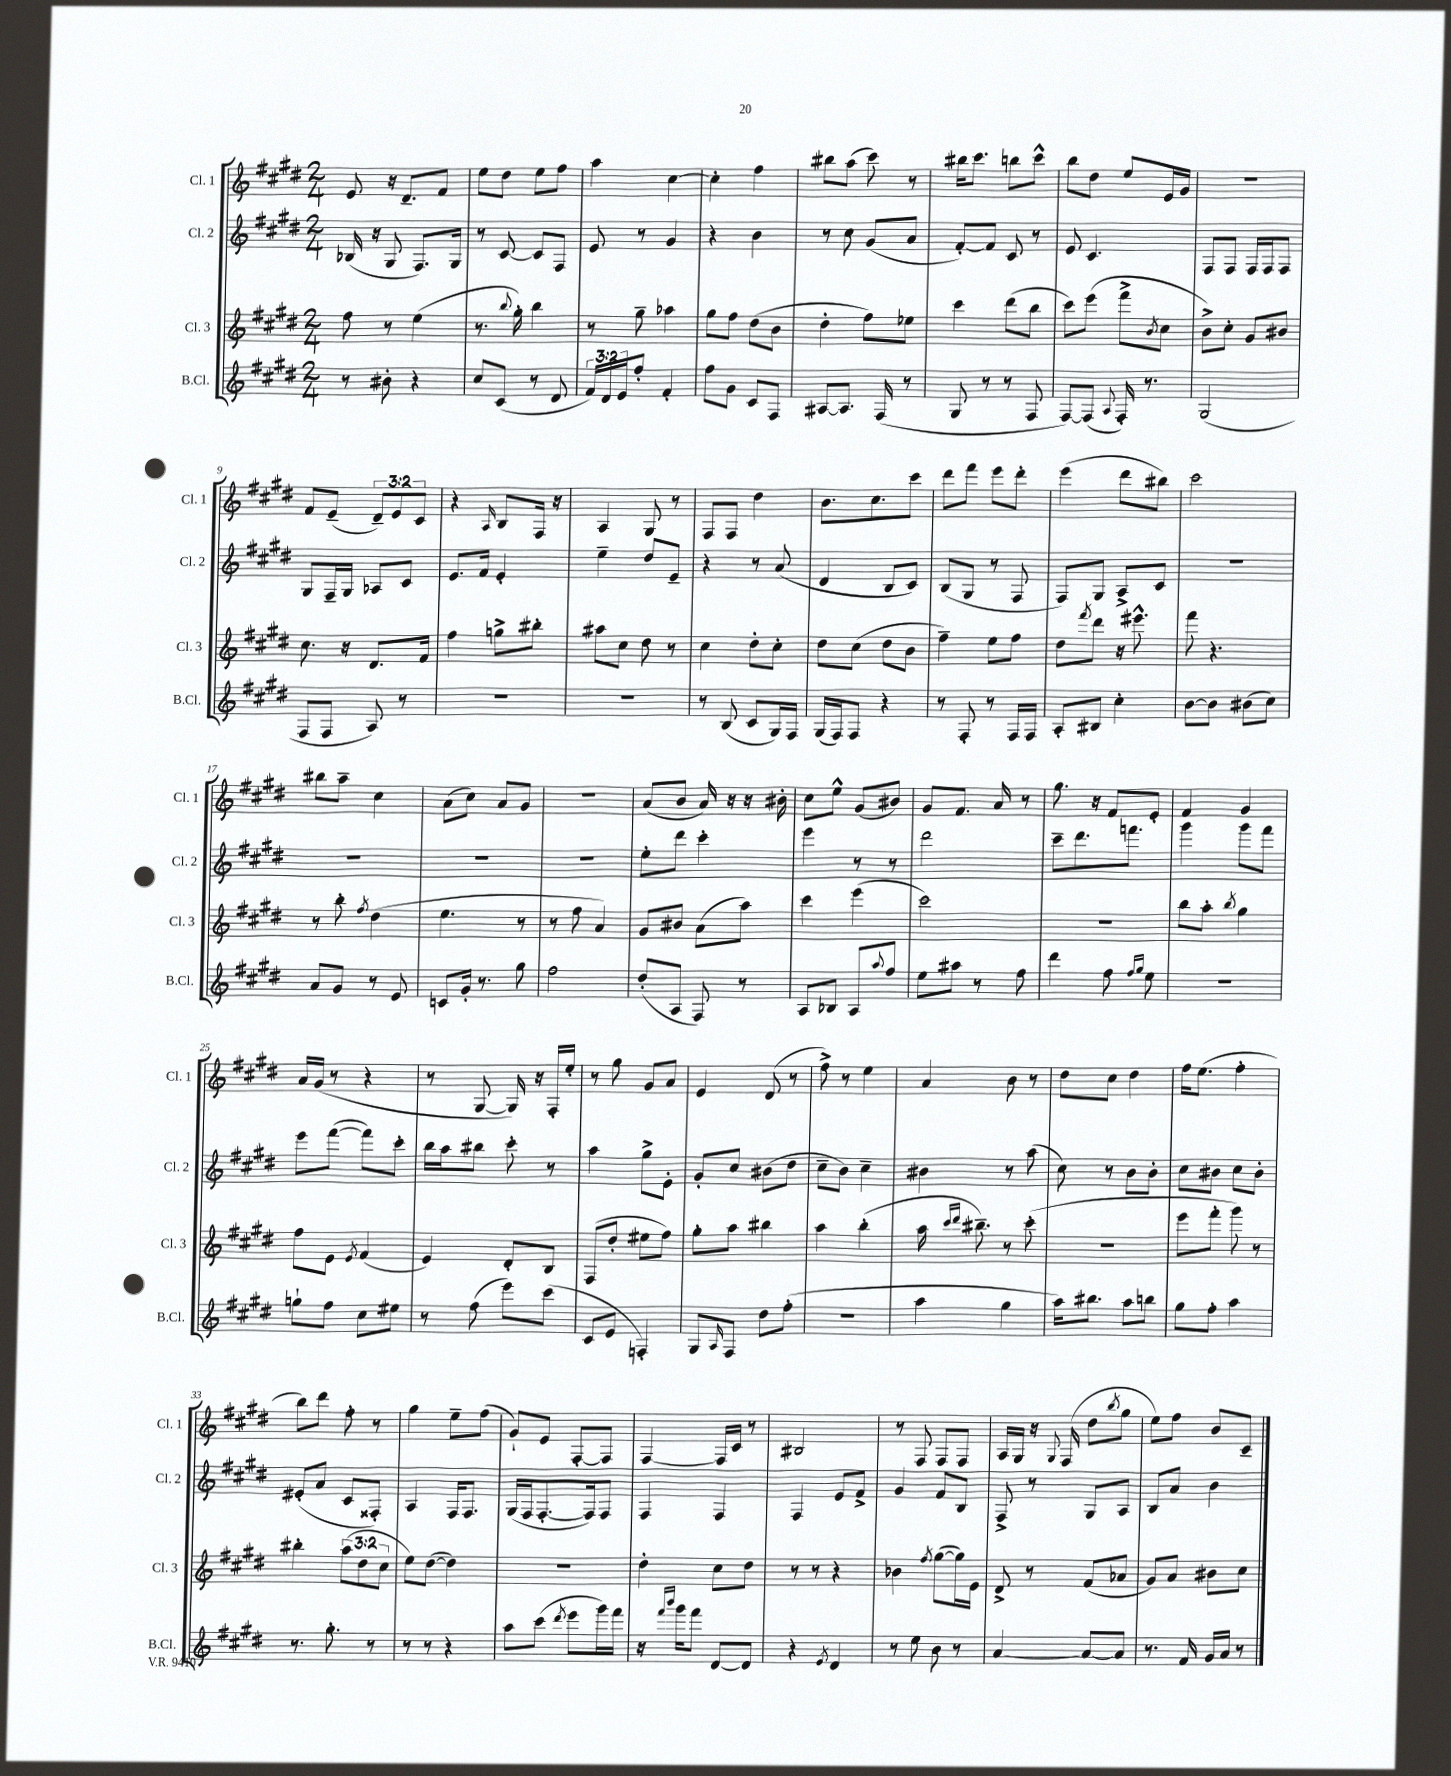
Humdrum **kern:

**kern	**kern	**kern	**kern
*part4	*part3	*part2	*part1
*staff4	*staff3	*staff2	*staff1
*I"B.Cl.	*I"Cl. 3	*I"Cl. 2	*I"Cl. 1
*I'B.Cl.	*I'Cl. 3	*I'Cl. 2	*I'Cl. 1
*clefG2	*clefG2	*clefG2	*clefG2
*k[f#c#g#d#]	*k[f#c#g#d#]	*k[f#c#g#d#]	*k[f#c#g#d#]
*M2/4	*M2/4	*M2/4	*M2/4
=1	=1	=1	=1
8r	8ff#\	(16B-X/	8e/
.	.	16r	.
8b#X'\	8r	8G#/	16r
.	.	.	8.d#~/L
4r	(4ee\	8.F#/L)	.
.	.	.	8f#/J
.	.	16G#/Jk	.
=2	=2	=2	=2
8cc#/L	8.r	8r	8ee\L
(8c#/J	.	[8c#/	8dd#\J
.	8qqbb/	.	.
.	16gg#'\)	.	.
8r	4bb\	8c#/L]	8ee\L
8d#/	.	8F#/J	8ff#\J
=3	=3	=3	=3
24f#/LL)	8r	8e/	4aa\
24d#/	.	.	.
24e/J	.	.	.
8ff#'/J	8gg#~\	8r	.
4f#'/	4aa-X\	4g#/	[4cc#\
=4	=4	=4	=4
8ff#\L	8gg#\L	4r	4cc#'\]
8g#\J	8ff#\J	.	.
8c#/L	(8dd#\L	4b\	4ff#\
8F#/J	8b\J	.	.
=5	=5	=5	=5
[8A#X/L	4dd#'\	8r	8bb#X\L
8.A#/J]	.	8cc#\	(8aa\J
.	8ff#\L)	(8g#/L	8ccc#\)
(16F#/	.	.	.
8r	8ee-X\J	8a/J	8r
=6	=6	=6	=6
8G#/	4ccc#\	[8f#'/L)	16bb#X\KL
.	.	.	8.ccc#\J
8r	.	8f#/J]	.
8r	(8ddd#\L	8c#/	8bbn\L
8F#/	8bb\J	8r	8ccc#^^\J
=7	=7	=7	=7
[8F#/L)	8ccc#\L)	8e/	8bb\L
(8F#/J]	(8eee\J	4.c#/	8dd#\J
8qqA/	.	.	.
16F#'/)	8fff#^\L	.	8ee/L
8.r	.	.	.
.	8qb/	.	.
.	8cc#\J	.	16e/L
.	.	.	16g#/JJ
=8	=8	=8	=8
(2G#/	8b^\L)	8F#/L	2r
.	8cc#'\J	8F#/J	.
.	8g#/L	16F#/LL	.
.	.	16F#/J	.
.	8b#X/J	8F#/J	.
!!LO:LB:g=z
=9	=9	=9	=9
8F#/L	8.cc#\	8G#/L	8f#/L
8F#/J	.	16F#~/L	(8e~/J
.	16r	16G#/JJ	.
8A/)	8.d#/L	8A-X/L	12d#~/L)
.	.	.	12e/
8r	.	8c#/J	.
.	.	.	12c#/J
.	16f#/Jk	.	.
=10	=10	=10	=10
2r	4ff#\	8.e/L	4r
.	.	16f#/Jk	.
.	.	.	16qqA/
.	8ggn^\L	4e'/	8B/L
.	8bb#X'\J	.	16F#/Jk
.	.	.	16r
=11	=11	=11	=11
2r	8aa#X\L	4ee~\	4A/
.	8cc#\J	.	.
.	8dd#\	8dd#/L	8G#/
.	8r	8e~/J	8r
=12	=12	=12	=12
8r	4cc#\	4r	8F#/L
(8B/	.	.	8F#/J
8c#/L	8dd#'\L	8r	4dd#\
16G#/L)	8cc#'\J	(8a/	.
16F#/JJ	.	.	.
=13	=13	=13	=13
(16G#/LL	8dd#\L	4d#/	8.b\L
16F#/J)	.	.	.
8F#/J	(8cc#\J	.	.
.	.	.	8.cc#\
4r	8dd#\L	8B/L	.
.	8b\J	8c#/J)	8ccc#\J
=14	=14	=14	=14
8r	4ff#~\)	(8B/L	8ddd#\L
8F#'/	.	8G#/J	8fff#\J
8r	8ee\L	8r	8eee\L
16F#/LL	8ff#\J	8F#/	8ddd#'\J
16F#/JJ	.	.	.
=15	=15	=15	=15
8A'/L	8dd#\L	8F#/L)	(4eee\
.	8qfff#/	.	.
8B#X/J	8ddd#\J	8G#/J	.
4cc#'\	16r	8A^/L	8ddd#\L
.	8.eee#X^^\	.	.
.	.	8c#/J	8bb#X\J)
=16	=16	=16	=16
[8b\L	8fff#\	2r	2ccc#\
8b\J]	4.r	.	.
(8b#X\L	.	.	.
8cc#\J)	.	.	.
!!LO:LB:g=z
=17	=17	=17	=17
8a/L	8r	2r	8bb#X\L
8g#/J	8bb'\	.	8aa~\J
.	8qff#/	.	.
8r	(4dd#\	.	4cc#\
8e/	.	.	.
=18	=18	=18	=18
8cn/L	4.ee\	2r	(8a\L
16g#'/Jk	.	.	8cc#\J)
8.r	.	.	.
.	.	.	8a/L
8gg#\	8r	.	8g#/J
=19	=19	=19	=19
2ff#\	8r	2r	2r
.	8ff#\	.	.
.	4a/)	.	.
=20	=20	=20	=20
(8dd#'/L	8g#/L	8ee'\L	(8a/L
8A/J	8b#X/J	8ddd#\J	8b/J
8F#/)	(8a\L	4ccc#'\	16a/)
.	.	.	16r
8r	8aa\J)	.	16r
.	.	.	16b#X'\
=21	=21	=21	=21
8A/L	4ccc#\	4eee\	8cc#\L
8B-X/J	.	.	8ee^^\J
8A/L	(4eee\	8r	(8g#/L
8qqaa/	.	.	.
8ff#/J	.	8r	8b#X/J)
=22	=22	=22	=22
8ee\L	2ccc#\)	2ddd#\	8g#/L
8aa#X\J	.	.	8.f#/J
8r	.	.	.
.	.	.	16a/
8ff#\	.	.	8r
=23	=23	=23	=23
4ddd#\	2r	8ccc#~\L	8.gg#\
.	.	8.ddd#\	.
.	.	.	16r
8ff#\	.	.	8f#/L
.	.	8.fffn\J	.
16qqff#/LL	.	.	.
16qqgg#/JJ	.	.	.
8ee\	.	.	8e'/J
=24	=24	=24	=24
2r	8bb\L	4ggg#\	4f#/
.	8aa'\J	.	.
.	8qbb/	.	.
.	4gg#\	8ggg#\L	4g#/
.	.	8fff#\J	.
!!LO:LB:g=z
=25	=25	=25	=25
8ggn`\L	8ff#\L	8eee\L	16a/LL
.	.	.	(16g#/JJ
8ff#\J	8e\J	([8fff#\J	8r
.	8qe/	.	.
8cc#\L	(4f#/	8fff#\L])	4r
8ee#X\J	.	8ccc#'\J	.
=26	=26	=26	=26
8r	4e/)	16bb\LL	8r
.	.	16aa\J	.
(8ff#\	.	8bb#X\J	[8G#/
8eee\L)	8d#'/L	8ccc#'\	16G#/])
.	.	.	16r
(8ccc#\J	8B/J	8r	16F#'/LL
.	.	.	16ee'/JJ
=27	=27	=27	=27
8c#/L	(8F#/L	4aa\	8r
8e/J	8dd#'/J	.	8gg#\
4Fn'/)	8ee#X\L	8gg#^\L	8g#/L
.	8ff#\J)	8e'\J	8a/J
=28	=28	=28	=28
8G#/L	8gg#'\L	8g#'/L	4e/
16qqA/	.	.	.
8F#/J	8aa\J	8cc#/J	.
8dd#\L	4bb#X\	(8b#X\L	(8d#/
(8ff#'\J	.	8dd#\J	8r
=29	=29	=29	=29
2r	4aa\	8cc#~\L	8ff#^\)
.	.	8b\J)	8r
.	(4bb'\	4cc#~\	4ee\
=30	=30	=30	=30
4aa\	16aa\	4b#X\	4a/
.	16qqccc#/LL	.	.
.	16qqddd#/JJ	.	.
.	8.bb#X~\)	.	.
4gg#\	8r	8r	8b\
.	(8ccc#'\	(8aa\	8r
=31	=31	=31	=31
16aa\KL)	2r	8cc#\)	8dd#\L
8.bb#X\J	.	.	.
.	.	8r	8cc#\J
8aa\L	.	8b\L	4dd#\
8bbn\J	.	8b'\J	.
=32	=32	=32	=32
8gg#\L	8eee\L	8cc#\L	16ff#\KL
.	.	.	(8.ee\J
8ff#'\J	8fff#'\J	8b#X\J	.
4aa\	8ggg#\)	8cc#\L	4ff#'\
.	8r	8b#'\J	.
!!LO:LB:g=z
=33	=33	=33	=33
8.r	4bb#X'\	(8e#X'/L	8bb\L)
.	.	8a/J	8ddd#\J
8.gg#'\	.	.	.
.	(12aa\L	8c#/L	8ff#'\
.	12dd#\	.	.
8r	.	8F##X'/J)	8r
.	12cc#\J	.	.
=34	=34	=34	=34
8r	8ee\L)	4A/	4gg#\
8r	([8dd#\J	.	.
4r	4dd#\])	16F#/KL	8ee~\L
.	.	8.F#/J	.
.	.	.	(8ff#\J
=35	=35	=35	=35
8aa\L	2r	(16G#/LL	8g#`/L)
.	.	16F#/J	.
(8ccc#\J	.	[8.F#'/	8e/J
8qddd#/	.	.	.
8eee\L	.	.	[8F#'/L
.	.	16F#/k])	.
16ggg#\L)	.	8F#/J	8F#/J]
16fff#\JJ	.	.	.
=36	=36	=36	=36
16r	4dd#'\	4F#/	[4F#/
16qqfff#/LL	.	.	.
16qqbbb/JJ	.	.	.
16ggg#\KL	.	.	.
8fff#\J	.	.	.
[8d#/L	8cc#\L	4F#/	16F#/LL]
.	.	.	16c#/JJ
8d#/J]	8dd#\J	.	8r
=37	=37	=37	=37
4r	8r	4F#/	2B#X/
.	8r	.	.
8qe/	.	.	.
4d#/	4r	8e/L	.
.	.	8f#^/J	.
=38	=38	=38	=38
8r	4b-X\	4g#/	8r
8ee\	.	.	8F#/
.	8qff#/	.	.
8b\	([8gg#\L	8f#/L	8F#/L
8r	16gg#\L])	8B/J	8F#/J
.	16e\JJ	.	.
=39	=39	=39	=39
[4a/	8d#^/	8F#^/	16A/LL
.	.	.	16G#/JJ
.	8r	8r	16r
.	.	.	8qqG#/
.	.	.	(16F#/
8a/L_	(8f#/L	8G#/L	8dd#\L
.	.	.	8qbb/
8a/J]	8a-X/J	8A/J	8gg#\J
=40	=40	=40	=40
8.r	8g#/L)	8B/L	8ee\L)
.	8a/J	8a/J	8ff#\J
16f#/	.	.	.
16g#/LL	8b#X\L	4b\	8b/L
16a/JJ	.	.	.
8r	8cc#\J	.	8c#~/J
==	==	==	==
*-	*-	*-	*-
